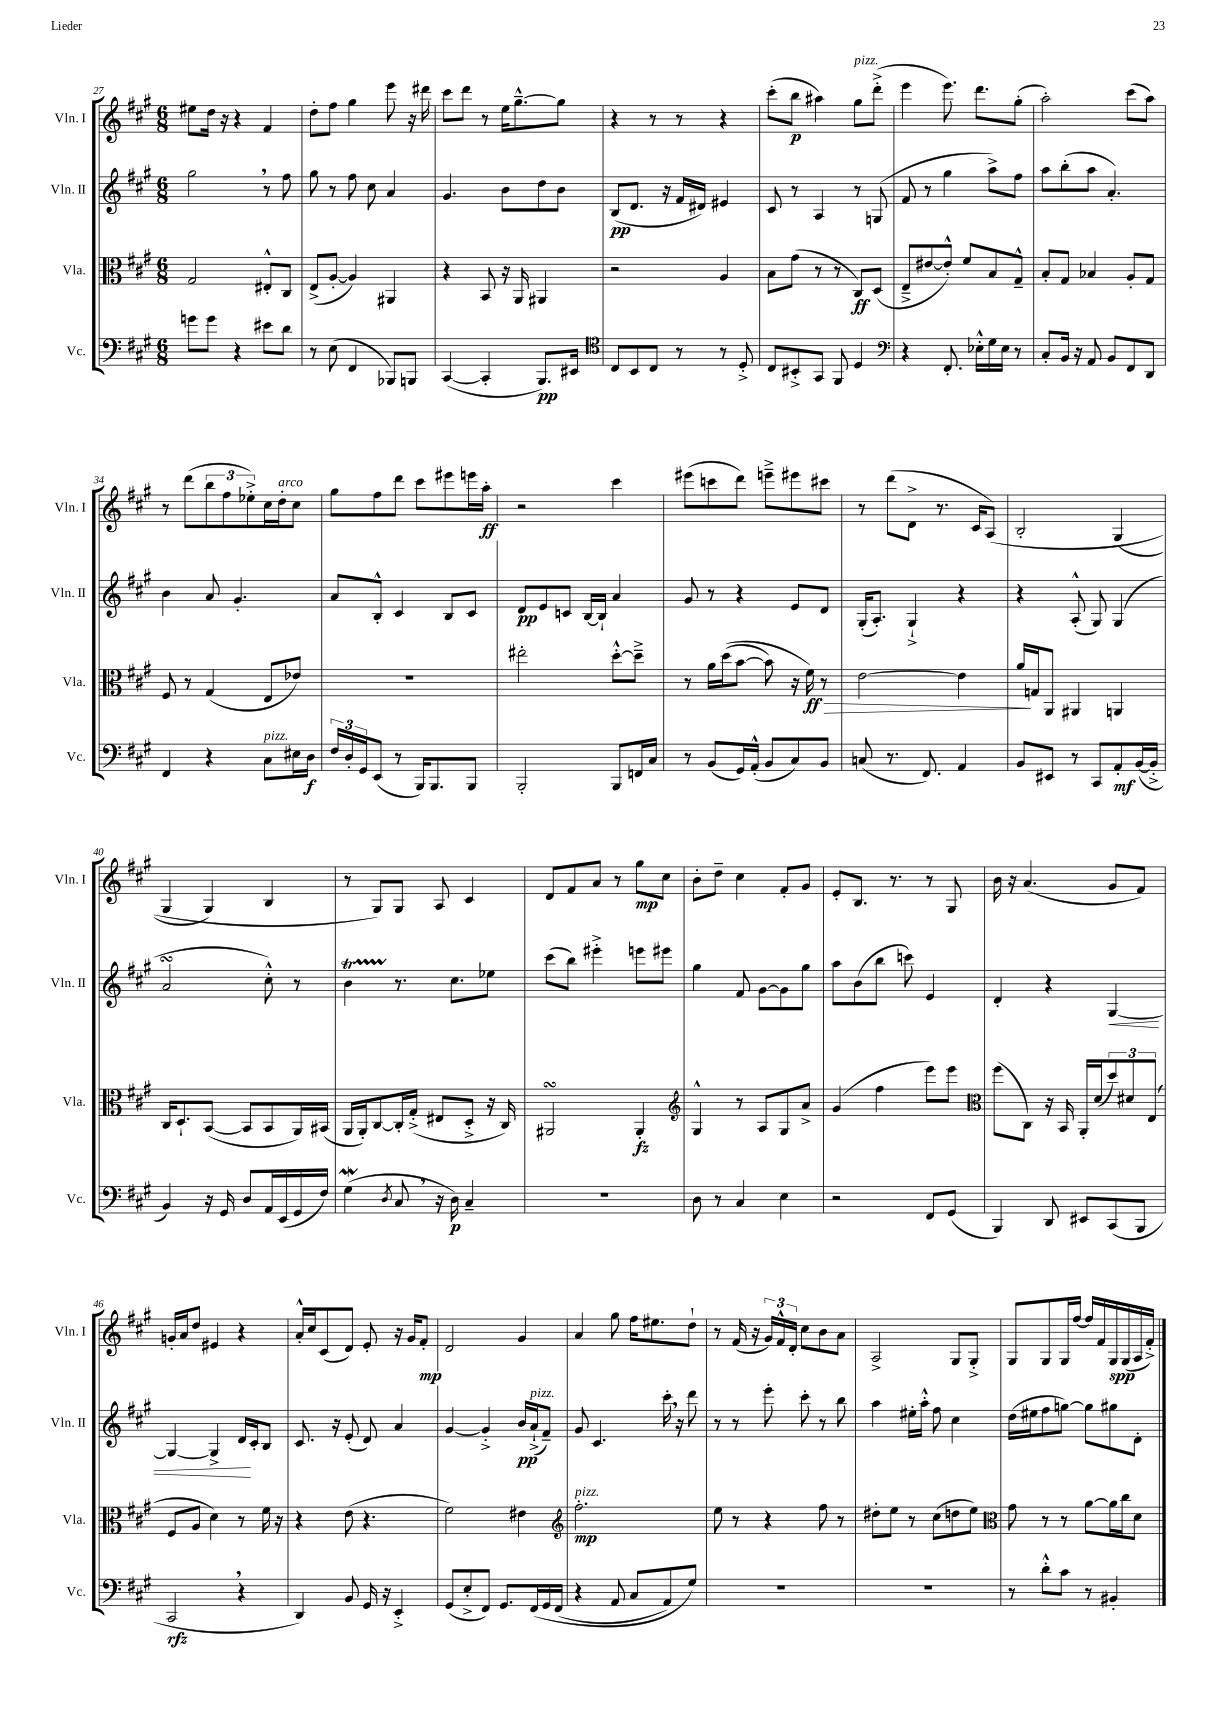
<<
\new StaffGroup <<
\new Staff = "s0" \with { instrumentName = "Vln. I" shortInstrumentName = "Vln. I" } {
    \clef treble \key a \major \numericTimeSignature \time 6/8
    eis''8 d''16 r16 r4 fis'4 |
    d''8-. fis''8 gis''4 e'''8 r16 dis'''16 |
    cis'''8 d'''8 r8 e''16 gis''8.~---^ gis''8 |
    r4 r8 r8 r4 |
    cis'''8-.( b''8\p ais''4) gis''8^\markup { \italic "pizz." } d'''8-.->( |
    e'''4 e'''8.) d'''8. gis''8-.( |
    a''2-.) cis'''8( a''8) |
    r8 d'''8( \tuplet 3/2 { b''8 fis''8 ees''8-.->) } cis''16 d''16-.^\markup { \italic "arco" } cis''8 |
    gis''8 fis''8 d'''8 cis'''8 eis'''8 e'''16 a''16-.\ff |
    r2 cis'''4 |
    eis'''8( c'''8 d'''8) e'''8---> eis'''8 cis'''8 |
    r8 d'''8( d'8-> r8. cis'16 a8)\( |
    b2-. gis4( |
    gis4 gis4) b4 |
    r8 gis8\) gis8 a8 cis'4 |
    d'8 fis'8 a'8 r8 gis''8\mp cis''8 |
    b'8-. d''8-- cis''4 fis'8-. gis'8 |
    e'8-. b8. r8. r8 gis8 |
    b'16 r16 a'4.( gis'8 fis'8) |
    g'16-. a'16 d''8 eis'4 r4 |
    a'16-.-^ cis''16 cis'8( d'8) e'8-. r16 gis'16 fis'8-.\mp |
    d'2 gis'4 |
    a'4 gis''8 fis''16 eis''8. d''8-! |
    r8 fis'16( r16 \tuplet 3/2 { gis'16) fis'16-^ d'16-. } cis''8 b'8 a'8 |
    a2-> gis8 gis8-.-> |
    gis8 gis8 gis16 fis''16~ fis''16 fis'16 gis16\spp gis16( a16 fis'16-.->) \bar "|." |
}
\new Staff = "s1" \with { instrumentName = "Vln. II" shortInstrumentName = "Vln. II" } {
    \clef treble \key a \major \numericTimeSignature \time 6/8
    gis''2 \breathe r8 fis''8 |
    gis''8 r8 fis''8 cis''8 a'4 |
    gis'4. b'8 d''8 b'8 |
    b8\pp( d'8. r16 fis'16 dis'16) eis'4 |
    cis'8 r8 a4 r8 g8( |
    fis'8 r8 gis''4 a''8->) fis''8 |
    a''8 b''8-.( a''8 a'4.-.) |
    b'4 a'8 gis'4.-. |
    a'8 b8-.-^ cis'4 b8 cis'8 |
    d'8\pp e'8 c'8 b16~ b16-! a'4 |
    gis'8 r8 r4 e'8 d'8 |
    gis16-.( a8.-.) gis4-!-> r4 |
    r4 a8-.-^( gis8) gis4( |
    a'2\turn cis''8-.-^) r8 |
    b'4\startTrillSpan r8.\stopTrillSpan cis''8. ees''8 |
    cis'''8( b''8) eis'''4-.-> e'''8 eis'''8 |
    gis''4 fis'8 gis'8~ gis'8 gis''8 |
    a''8 b'8( b''8 c'''8) e'4 |
    d'4-. r4 gis4~\< |
    gis4~ gis4-> d'16\! cis'16-. b8 |
    cis'8. r16 e'8-.( d'8) a'4 |
    gis'4~ gis'4-.-> b'16\pp a'16-!->^\markup { \italic "pizz." }( fis'8--) |
    gis'8 cis'4. cis'''16-. \breathe r16 d'''8 |
    r8 r8 e'''8-. cis'''8-. r8 b''8 |
    a''4 eis''16-. a''16-.-^ fis''8 cis''4 |
    d''16( eis''16 fis''8 g''8~) g''8 gis''8 d'8-. \bar "|." |
}
\new Staff = "s2" \with { instrumentName = "Vla." shortInstrumentName = "Vla." } {
    \clef alto \key a \major \numericTimeSignature \time 6/8
    gis2 eis8-.-^ cis8 |
    e8->( a8~-. a4) ais,4 |
    r4 b,8 r16 a,16 ais,4 |
    r2 a4 |
    b8 gis'8( r8 r8 cis8\ff) d8( |
    e8---> eis'8~ eis'8-.-^) fis'8 b8 gis8---^ |
    b8-. gis8 bes4 a8-. gis8 |
    fis8 r8 gis4( e8 ees'8) |
    R2. |
    eis''2-. d''8~-.-^ d''8---> |
    r8 a'16 d''16(\( b'8~ b'8) r16 fis'16\ff\>\) r8 |
    e'2~ e'4 |
    a'16\! g16 a,8 ais,4 a,4 |
    cis16 d8.-! b,8~( b,8 b,8 a,16) bis,16( |
    a,16 a,16-.) cis8~ cis16-. gis16-.->( eis8 d8-.-> r16 cis16) |
    ais,2\turn ais,4-.\fz |
    \clef treble gis4-^ r8 a8 gis8 a'8-> |
    gis'4( fis''4 e'''8) e'''8 |
    \clef alto fis''8( cis8) r16 b,16 a,16-. d'16( \tuplet 3/2 { d''8) dis'8 e8( } |
    fis8 a8 d'4) r8 fis'16 r16 |
    r4 e'8( r4. |
    fis'2) eis'4 |
    \clef treble fis''2.-.\mp^\markup { \italic "pizz." } |
    e''8 r8 r4 fis''8 r8 |
    dis''8-. e''8 r8 cis''8( d''8 e''8) |
    \clef alto gis'8 r8 r8 a'8~ a'16 cis''16 d'8 \bar "|." |
}
\new Staff = "s3" \with { instrumentName = "Vc." shortInstrumentName = "Vc." } {
    \clef bass \key a \major \numericTimeSignature \time 6/8
    g'8 g'8 r4 eis'8 d'8 |
    r8 e8( fis,4 bes,,8) b,,8 |
    cis,4~( cis,4-. b,,8.\pp) eis,16 |
    \clef tenor cis8 b,8 cis8 r8 r8 d8-.-> |
    cis8 bis,8-.-> gis,8 fis,8 d4 |
    \clef bass r4 fis,8.-. ees16-.-^ gis16 ees16 r8 |
    cis8-. b,16 r16 a,8 b,8 fis,8 d,8 |
    fis,4 r4 cis8^\markup { \italic "pizz." } eis16 d16\f |
    \tuplet 3/2 { fis16 d16-. gis,16 } e,8( r8 b,,16) b,,8. b,,8 |
    b,,2-. b,,8 f,16 cis16 |
    r8 b,8( gis,16) a,16-.-^( b,8 cis8) b,8 |
    c8( r8. fis,8.) a,4 |
    b,8 eis,8 r8 cis,8 a,8-.\mf b,16~( b,16-.-> |
    b,4) r16 gis,16 d8 a,16 e,16( gis,16 fis16) |
    gis4\mordent( \acciaccatura { d8 } cis8 \breathe r16 d16\p) cis4-- |
    R2. |
    d8 r8 cis4 e4 |
    r2 fis,8 gis,8( |
    b,,4) d,8 eis,8 cis,8( b,,8 |
    cis,2\rfz \breathe r4 |
    d,4) b,8 gis,16 r16 e,4-.-> |
    gis,8( e8-.-> fis,8) gis,8. fis,16\( gis,16 fis,16( |
    r4 a,8 cis8 a,8) gis8\) |
    R2. |
    R2. |
    r8 d'8-.-^ cis'8 r8 bis,4-. \bar "|." |
}
>>
>>
\layout { \context { \Score currentBarNumber = #27 } }
